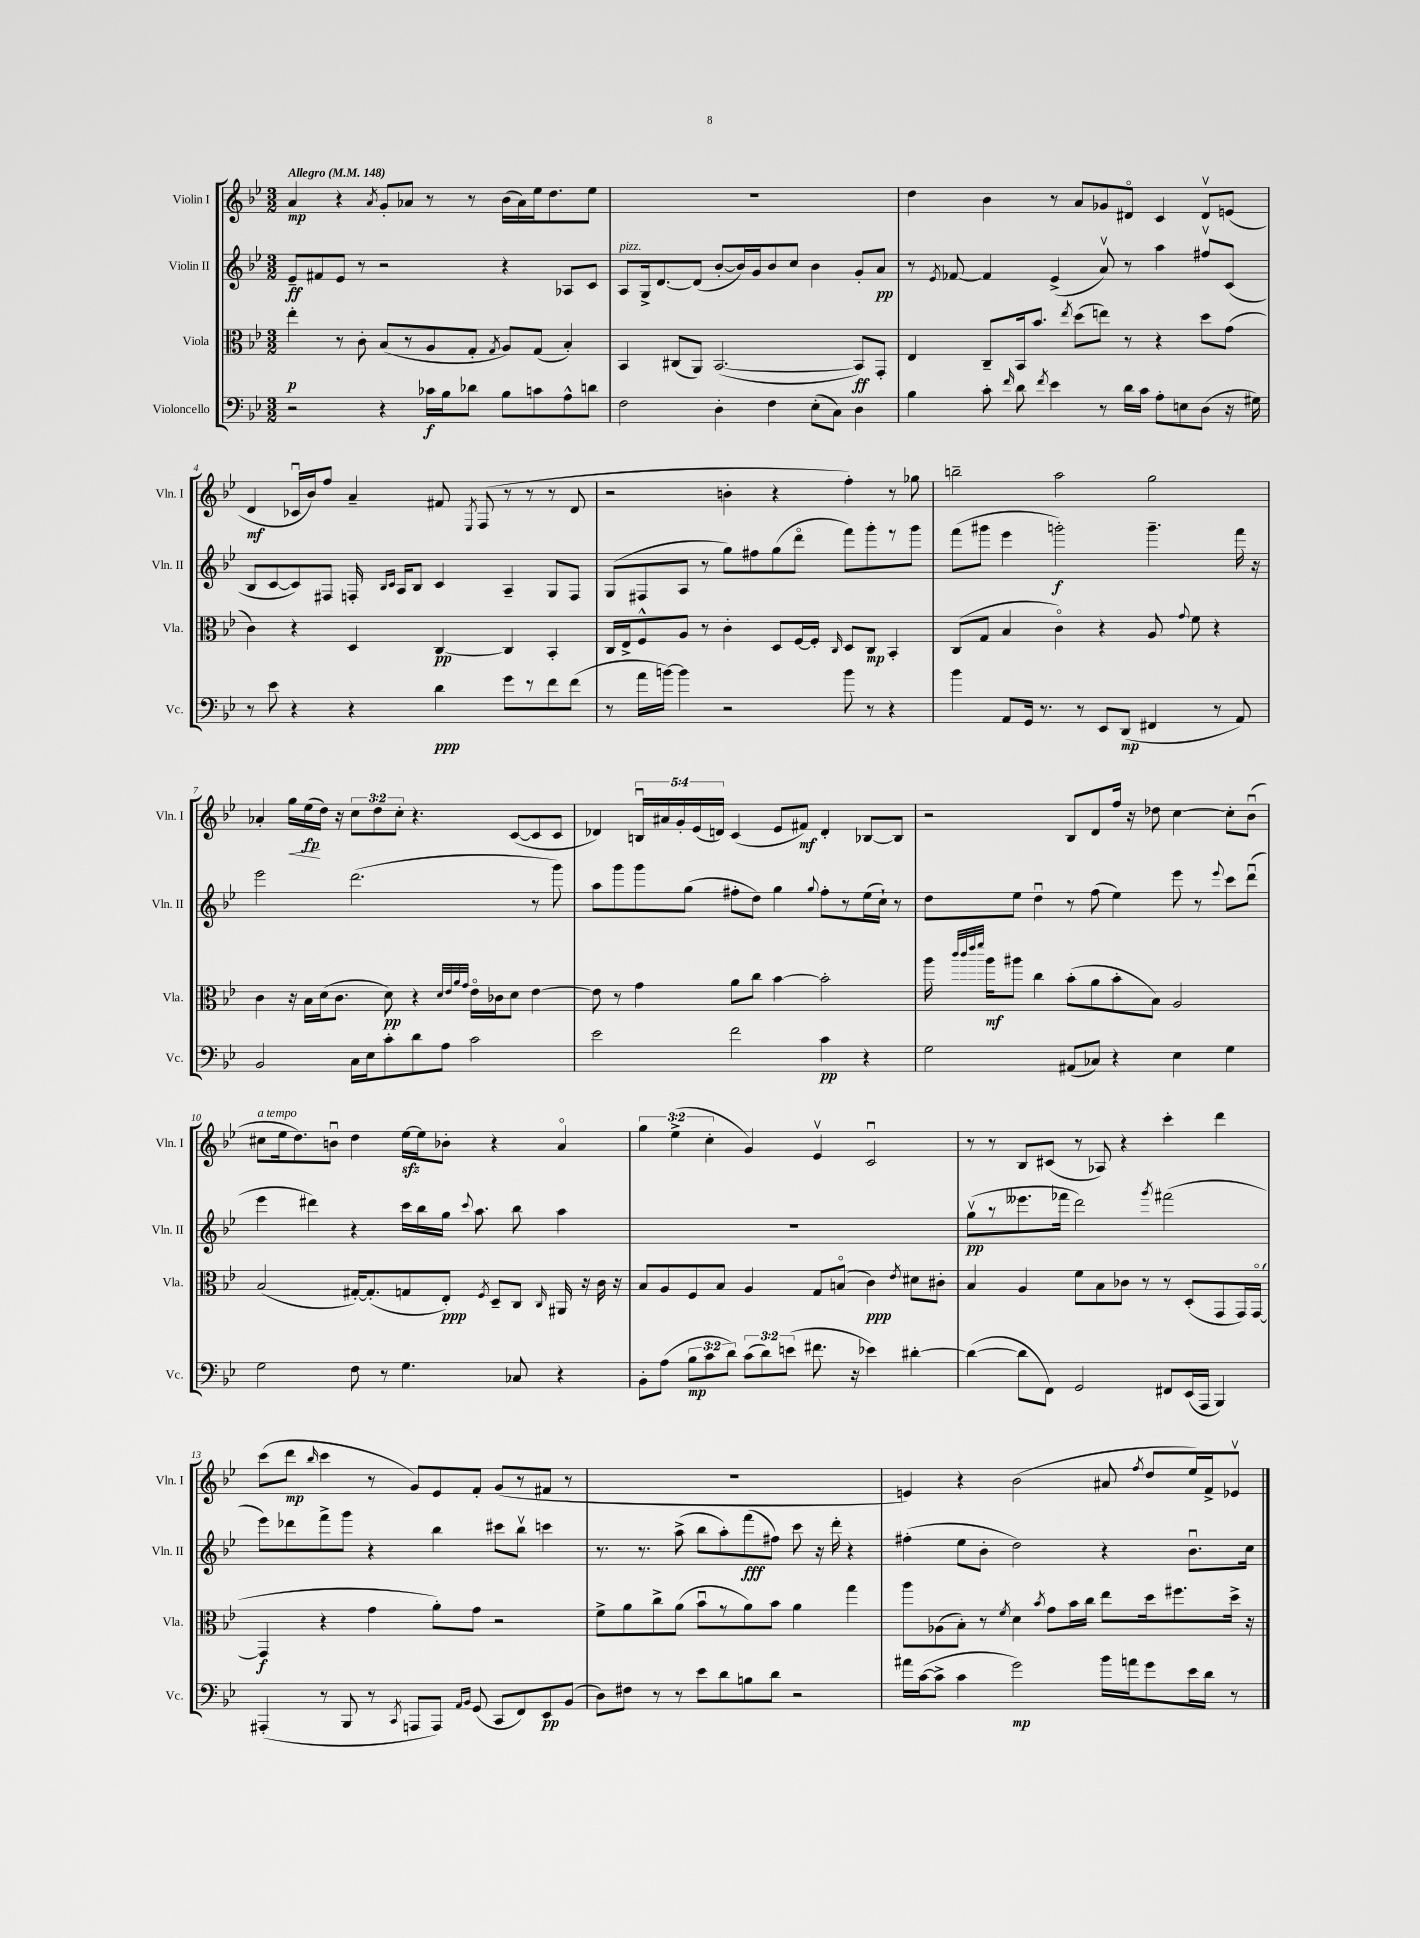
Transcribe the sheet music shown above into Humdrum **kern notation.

**kern	**dynam	**kern	**dynam	**kern	**dynam	**kern	**dynam
*part4	*part4	*part3	*part3	*part2	*part2	*part1	*part1
*staff4	*staff4	*staff3	*staff3	*staff2	*staff2	*staff1	*staff1
*I"Violoncello	*	*I"Viola	*	*I"Violin II	*	*I"Violin I	*
*I'Vc.	*	*I'Vla.	*	*I'Vln. II	*	*I'Vln. I	*
*clefF4	*	*clefC3	*	*clefG2	*	*clefG2	*
*k[b-e-]	*	*k[b-e-]	*	*k[b-e-]	*	*k[b-e-]	*
*M3/2	*	*M3/2	*	*M3/2	*	*M3/2	*
*MM148	*	*MM148	*	*MM148	*	*MM148	*
=1	=1	=1	=1	=1	=1	=1	=1
!	!	!	!	!	!	!LO:TX:a:B:t=Allegro	!
2r	.	4ee-'\	p	8e-~/L	ff	4a/	mp
.	.	.	.	8f#X/	.	.	.
.	.	8r	.	8e-/J	.	4r	.
.	.	8c'\	.	8r	.	.	.
.	.	.	.	.	.	8qa/	.
4r	.	(8B-/L	.	2r	.	8g'/L	.
.	.	8r	.	.	.	8a-X/J	.
16c-X\LL	f	8A/	.	.	.	8r	.
16B-\J	.	.	.	.	.	.	.
8d-X\J	.	8G'/J	.	.	.	8r	.
.	.	8qG/	.	.	.	.	.
8B-\L	.	8A/L)	.	4r	.	(16b-\LL	.
.	.	.	.	.	.	16a-\)	.
8cn\	.	(8G/J	.	.	.	16ee-\J	.
.	.	.	.	.	.	8.dd\	.
8A^^\	.	4B-'/)	.	8A-X/L	.	.	.
8dn\J	.	.	.	8c/J	.	8ee-\J	.
=2	=2	=2	=2	=2	=2	=2	=2
!	!	!	!	!LO:TX:a:i:t=pizz.	!	!	!
2F\	.	4BB-/	.	8A/L	.	1.r	.
.	.	.	.	16G^/k	.	.	.
.	.	.	.	[8.d/	.	.	.
.	.	(8C#X/L	.	.	.	.	.
.	.	8AA/J)	.	(8d/J]	.	.	.
4D'\	.	([2.BB-/	.	[8b-'/L	.	.	.
.	.	.	.	16b-/L])	.	.	.
.	.	.	.	16g/J	.	.	.
4F\	.	.	.	8b-/	.	.	.
.	.	.	.	8cc/J	.	.	.
(8E-'\L	.	.	.	4b-\	.	.	.
8C\J)	.	.	.	.	.	.	.
4D\	.	8BB-/L])	ff	8g'/L	.	.	.
.	.	8GG'/J	.	8a/J	pp	.	.
=3	=3	=3	=3	=3	=3	=3	=3
4B-\	.	4E-/	.	8r	.	4dd\	.
.	.	.	.	8qe-/	.	.	.
.	.	.	.	[8f-X/	.	.	.
8c'\	.	8C~/L	.	4f-/]	.	4b-\	.
16qqf/	.	.	.	.	.	.	.
8d\	.	16BB-/k	.	.	.	.	.
.	.	8.b-/J	.	.	.	.	.
8qf/	.	.	.	.	.	.	.
4e-\	.	.	.	(4e-^/	.	8r	.
.	.	8qee-/	.	.	.	.	.
.	.	(8dd\L	.	.	.	8a/L	.
8r	.	8een\J)	.	8av/)	.	8g-X/	.
16d\LL	.	8r	.	8r	.	8d#X/J	.
16c\JJ	.	.	.	.	.	.	.
8A'\L	.	4r	.	4aa\	.	4c/	.
8En\	.	.	.	.	.	.	.
(8D\J	.	8dd\L	.	8ff#Xv/L	.	8d#v/L	.
16r	.	(8g\J	.	(8c/J	.	(8en/J	.
16G#X\)	.	.	.	.	.	.	.
!!LO:LB:g=z
=4	=4	=4	=4	=4	=4	=4	=4
8r	.	4c\)	.	8B-/L	.	4d/	mf
8e-\	.	.	.	[8c/	.	.	.
4r	.	4r	.	8c/])	.	16c-Xu/LL	.
.	.	.	.	.	.	16b-/J)	.
.	.	.	.	8F#X/J	.	8ff/J	.
4r	.	4D/	.	16Fn'/	.	4a~/	.
.	.	.	.	16qqB-/LL	.	.	.
.	.	.	.	16qqc/JJ	.	.	.
.	.	.	.	16A/KL	.	.	.
.	.	.	.	8B-/J	.	.	.
4d\	ppp	[4C/	pp	4c/	.	8f#X/	.
.	.	.	.	.	.	8qE-/	.
.	.	.	.	.	.	(8F/	.
8g\L	.	4C/]	.	4A~/	.	8r	.
8r	.	.	.	.	.	8r	.
8f\	.	4BB-'/	.	8G/L	.	8r	.
(8f\J	.	.	.	8F/J	.	8d/	.
=5	=5	=5	=5	=5	=5	=5	=5
8r	.	16C/LL	.	(8G/L	.	2r	.
.	.	16E-^/J	.	.	.	.	.
16a\LL	.	8F^^/	.	8F#X/	.	.	.
[16bn\JJ)	.	.	.	.	.	.	.
4b\]	.	8A/J	.	8A/J	.	.	.
.	.	8r	.	8r	.	.	.
2r	.	4c'\	.	8gg\L)	.	4bn'\	.
.	.	.	.	8ff#X\	.	.	.
.	.	8D/L	.	(8gg\	.	4r	.
.	.	[16F/L	.	8ddd\J	.	.	.
.	.	16F'/JJ]	.	.	.	.	.
.	.	16qqC/	.	.	.	.	.
8b\	.	8D/L	.	8fff\L)	.	4ff'\)	.
8r	.	8C/J	mp	8ggg'\	.	.	.
4r	.	4BB-'/	.	8r	.	8r	.
.	.	.	.	8ggg\J	.	8gg-X\	.
=6	=6	=6	=6	=6	=6	=6	=6
4b-\	.	(8C/L	.	(8fff\L	.	2bbn~\	.
.	.	8G/J	.	8ggg#X\J	.	.	.
8AA/L	.	4B-/	.	4eee-\	.	.	.
16GG/Jk	.	.	.	.	.	.	.
8.r	.	.	.	.	.	.	.
.	.	4c\)	.	2gggn'\)	f	2aa\	.
8r	.	.	.	.	.	.	.
8EE-/L	.	4r	.	.	.	.	.
(8DD/J	mp	.	.	.	.	.	.
4FF#X/	.	8A/	.	4.ggg~\	.	2gg\	.
.	.	8qqg/	.	.	.	.	.
.	.	8f\	.	.	.	.	.
8r	.	4r	.	.	.	.	.
8AA/)	.	.	.	16fff\	.	.	.
.	.	.	.	16r	.	.	.
!!LO:LB:g=z
=7	=7	=7	=7	=7	=7	=7	=7
2BB-/	.	4c\	.	2eee-\	.	4a-X'/	.
!	!	!	!	!	!	!	!LO:HP:b
.	.	16r	.	.	.	16gg\LL	<
.	.	16B-\LL	.	.	.	(16ee-\	fp
.	.	(16d\J	.	.	.	16dd\JJ)	[
.	.	8.c\J	.	.	.	16r	.
16C\LL	.	.	.	(2.ddd\	.	12cc\L	.
16E-\J	.	.	.	.	.	.	.
.	.	.	.	.	.	12dd\	.
8c'\	.	8d\)	pp	.	.	.	.
.	.	.	.	.	.	12cc'\J	.
8d\	.	4r	.	.	.	4.r	.
8A\J	.	.	.	.	.	.	.
.	.	32qqd/LLL	.	.	.	.	.
.	.	32qqe-/	.	.	.	.	.
.	.	32qqa/	.	.	.	.	.
.	.	32qqg/JJJ	.	.	.	.	.
2c\	.	16e-\LL	.	.	.	.	.
.	.	16c-X\J	.	.	.	.	.
.	.	8d\J	.	.	.	([8c/L	.
.	.	[4e-\	.	8r	.	8c/]	.
.	.	.	.	8ggg\)	.	8c/J	.
=8	=8	=8	=8	=8	=8	=8	=8
2e-\	.	8e-\]	.	8aa\L	.	4d-X/)	.
.	.	8r	.	8ggg\	.	.	.
.	.	4g\	.	8ggg\	.	20Bnu/LL	.
.	.	.	.	.	.	20a#X/	.
.	.	.	.	.	.	20g'/	.
.	.	.	.	(8gg\J	.	.	.
.	.	.	.	.	.	(20e-/	.
.	.	.	.	.	.	20dn/JJ)	.
2f\	.	8a\L	.	8ff#X'\L	.	(4c/	.
.	.	8cc\J	.	8dd\J)	.	.	.
.	.	[4b-\	.	4gg\	.	8e-/L	.
.	.	.	.	.	.	8f#X/J)	mf
.	.	.	.	8qqgg/	.	.	.
4c\	pp	2b-'\]	.	8ff#'\L	.	4d'/	.
.	.	.	.	8r	.	.	.
4r	.	.	.	(16ee-\L	.	[8B-X/L	.
.	.	.	.	16cc`\JJ)	.	.	.
.	.	.	.	8r	.	8B-/J]	.
=9	=9	=9	=9	=9	=9	=9	=9
2G\	.	16aa\	.	8dd\L	.	2r	.
.	.	32qqccc/LLL	.	.	.	.	.
.	.	32qqccc/	.	.	.	.	.
.	.	32qqeee-/	.	.	.	.	.
.	.	32qqfff/JJJ	.	.	.	.	.
.	.	16aa\KL	mf	.	.	.	.
.	.	8aa#X\J	.	8ee-\J	.	.	.
.	.	4cc\	.	4ddu\	.	.	.
(8AA#X/L	.	(8b-'\L	.	8r	.	8B-/L	.
8C-X/J)	.	8a\	.	(8ff\	.	8d/	.
4r	.	8b-'\	.	4ee-\)	.	16ff/Jk	.
.	.	.	.	.	.	16r	.
.	.	8B-\J)	.	.	.	8dd-X\	.
4E-\	.	2A/	.	8eee-\	.	[4cc\	.
.	.	.	.	8r	.	.	.
.	.	.	.	8qqeee-/	.	.	.
4G\	.	.	.	8ccc\L	.	8cc'\L]	.
.	.	.	.	(8dddu\J	.	(8b-u\J	.
!!LO:LB:g=z
=10	=10	=10	=10	=10	=10	=10	=10
!	!	!	!	!	!	!LO:TX:a:i:t=a tempo	!
2G\	.	(2B-/	.	4eee-\	.	8cc#X\L	.
.	.	.	.	.	.	16ee-\k	.
.	.	.	.	.	.	8.dd\)	.
.	.	.	.	4ddd#X\)	.	.	.
.	.	.	.	.	.	8bnu\J	.
8F\	.	[16G#X'/KL)	.	4r	.	4dd\	.
.	.	(8.G#'/]	.	.	.	.	.
8r	.	.	.	.	.	.	.
4.G\	.	8Gn/	.	16ccc\LL	.	[16ee-zz\LL	.
.	.	.	.	16bb-\	.	16ee-\J]	.
.	.	8E-'/J)	ppp	16gg\JJ	.	8b-X'\J	.
.	.	.	.	8qqccc/	.	.	.
.	.	.	.	8.aa\	.	.	.
.	.	8qF/	.	.	.	.	.
.	.	8D~/L	.	.	.	4r	.
8C-X/	.	8C/J	.	8bb-\	.	.	.
.	.	16qqC/	.	.	.	.	.
4r	.	16AA#X/	.	4aa\	.	4a/	.
.	.	16r	.	.	.	.	.
.	.	16c\	.	.	.	.	.
.	.	16r	.	.	.	.	.
=11	=11	=11	=11	=11	=11	=11	=11
8BB-'\L	.	8B-/L	.	1.r	.	6gg\	.
(8A\J	.	8A/	.	.	.	.	.
.	.	.	.	.	.	(6ee-^\	.
12B-\L	mp	8F/	.	.	.	.	.
12c\	.	.	.	.	.	6cc'\	.
.	.	8B-/J	.	.	.	.	.
12d\J)	.	.	.	.	.	.	.
(12c\L	.	4A/	.	.	.	4g/)	.
12d\)	.	.	.	.	.	.	.
(12en\J	.	.	.	.	.	.	.
8.f#X\	.	8G/L	.	.	.	4e-v/	.
.	.	(8Bn/J	.	.	.	.	.
16r	.	.	.	.	.	.	.
4e-X\)	.	4c\)	ppp	.	.	2cu/	.
.	.	8qe-/	.	.	.	.	.
[4d#X'\	.	8d#X\L	.	.	.	.	.
.	.	8c#X'\J	.	.	.	.	.
=12	=12	=12	=12	=12	=12	=12	=12
(4d#\_	.	4B-/	.	(8ggv\L	pp	8r	.
.	.	.	.	8r	.	8r	.
8d#\L]	.	4A/	.	8.eee--X\	.	8B-/L	.
8FF\J)	.	.	.	.	.	(8c#X/J	.
.	.	.	.	16fff-X\Jk	.	.	.
2GG/	.	8f\L	.	2ddd\)	.	8r	.
.	.	8B-\	.	.	.	8A-X/)	.
.	.	8c-X\J	.	.	.	4r	.
.	.	8r	.	.	.	.	.
.	.	.	.	8qggg/	.	.	.
8FF#X/L	.	8r	.	(2fff#X\	.	4ccc'\	.
(16EE-/L	.	(8D'/L	.	.	.	.	.
16AAA/JJ	.	.	.	.	.	.	.
4BBB-/)	.	8GG/	.	.	.	4ddd\	.
.	.	16GG/L)	.	.	.	.	.
.	.	([16GG/JJ	.	.	.	.	.
!!LO:LB:g=z
=13	=13	=13	=13	=13	=13	=13	=13
(4AAA#X'/	.	4GG/]	f	8eee-\L)	.	(8ccc\L	.
.	.	.	.	8ddd-X\	.	8ddd\J	mp
.	.	.	.	.	.	16qqbb-/	.
8r	.	4r	.	8fff^\	.	4ccc\	.
8BBB-/	.	.	.	8ggg\J	.	.	.
8r	.	4g\	.	4r	.	8r	.
8qCC/	.	.	.	.	.	.	.
8AAAn/L	.	.	.	.	.	8g/L)	.
8AAA/J)	.	8a'\L)	.	4bb-\	.	8e-/	.
16qqAA/LL	.	.	.	.	.	.	.
16qqBB-/JJ	.	.	.	.	.	.	.
(8GG/	.	8g\J	.	.	.	8f'/J	.
8CC/L	.	2r	.	8ccc#X\L	.	(8g/L	.
8FF/)	.	.	.	8bb-v\J	.	8r	.
8EE-/	pp	.	.	4cccn\	.	8f#X/J	.
(8BB-/J	.	.	.	.	.	8r	.
=14	=14	=14	=14	=14	=14	=14	=14
8D\L)	.	8f^\L	.	8.r	.	1.r	.
8F#X\J	.	8a\	.	.	.	.	.
.	.	.	.	8.r	.	.	.
8r	.	8cc^\	.	.	.	.	.
8r	.	(8a\J	.	(8aa^\	.	.	.
8e-\L	.	8b-u\L	.	8bb-\L	.	.	.
8d\	.	8r	.	8aa'\)	.	.	.
8Bn\	.	8a\)	.	(8fff\	fff	.	.
8d\J	.	8b-\J	.	8ff#X\J)	.	.	.
2r	.	4a\	.	8ccc\	.	.	.
.	.	.	.	16r	.	.	.
.	.	.	.	16ddd'\	.	.	.
.	.	4gg\	.	4r	.	.	.
=15	=15	=15	=15	=15	=15	=15	=15
16a#X\LL	.	8aa\L	.	(4ff#X'\	.	4en/)	.
([16c\J	.	.	.	.	.	.	.
8c^\J]	.	(8A-X\	.	.	.	.	.
4c\	.	8B-'\J)	.	8ee-\L	.	4r	.
.	.	8r	.	8b-'\J	.	.	.
.	.	8qf/	.	.	.	.	.
2g\)	mp	4d\	.	2dd\)	.	(2b-\	.
.	.	8qb-/	.	.	.	.	.
.	.	8g\L	.	.	.	.	.
.	.	16b-\L	.	.	.	.	.
.	.	16cc\JJ	.	.	.	.	.
16b-\LL	.	8ee-\L	.	4r	.	8a#X/	.
16an\J	.	.	.	.	.	.	.
.	.	.	.	.	.	8qff/	.
8g\	.	16dd\k	.	.	.	8dd/L	.
.	.	8.ff#X\	.	.	.	.	.
16e-\L	.	.	.	8.b-u\L	.	16ee-/L)	.
16d\JJ	.	.	.	.	.	16f^/J	.
8r	.	16dd^\Jk	.	.	.	8e-Xv/J	.
.	.	16r	.	16cc\Jk	.	.	.
==	==	==	==	==	==	==	==
*-	*-	*-	*-	*-	*-	*-	*-
